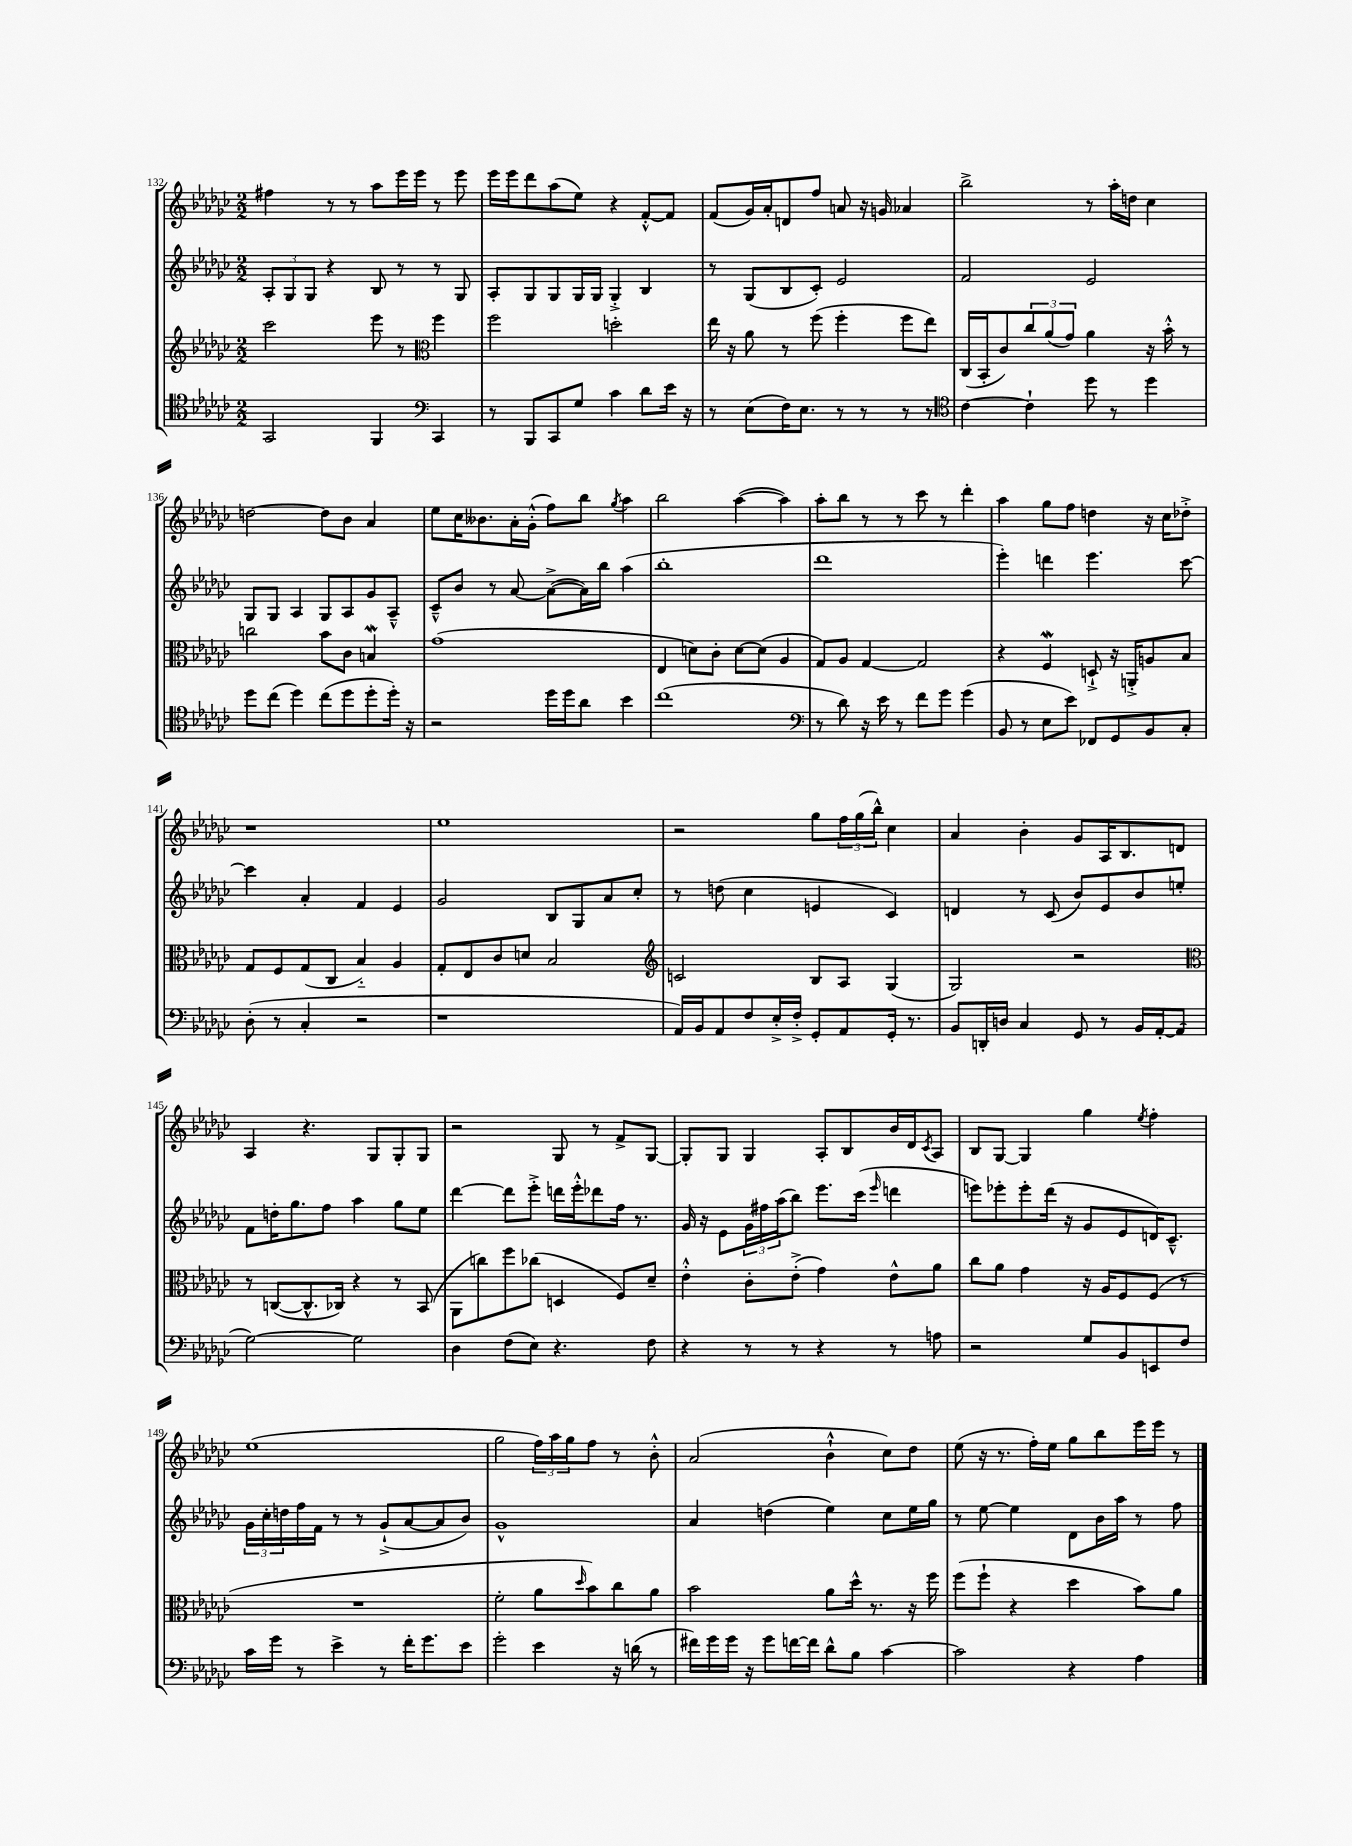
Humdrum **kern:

**kern	**kern	**kern	**kern
*staff4	*staff3	*staff2	*staff1
*clefC4	*clefG2	*clefG2	*clefG2
*k[b-e-a-d-g-c-]	*k[b-e-a-d-g-c-]	*k[b-e-a-d-g-c-]	*k[b-e-a-d-g-c-]
*M2/2	*M2/2	*M2/2	*M2/2
2GG-	2ccc-	12A-'	4ff#
.	.	12G-	.
.	.	12G-	.
.	.	4r	8r
.	.	.	8r
4FF	8eee-	8B-	8aa-
.	8r	8r	16eee-
.	.	.	16eee-
*clefF4	*clefC3	*	*
4CC-	4ff	8r	8r
.	.	8G-	8eee-
=	=	=	=
8r	2ff	8A-'	16eee-
.	.	.	16eee-
8BBB-	.	8G-	8ddd-
8CC-	.	8G-	(8aa-
8G-	.	16G-	8ee-)
.	.	16G-	.
4c-	2dd'	4G-'^	4r
8d-	.	4B-	[8f'^^
16e-	.	.	8f]
16r	.	.	.
=	=	=	=
8r	16ee-	8r	(8f
.	16r	.	.
(8E-	8a-	(8G-	16g-)
.	.	.	16a-'
16F)	8r	8B-	8d
8.E-	.	.	.
.	(8ff	8c-')	8ff
8r	4ff'	2e-	8a
8r	.	.	16r
.	.	.	16g
8r	8ff	.	4a-
8r	8ee-)	.	.
=	=	=	=
*clefC4	*	*	*
[4c-	(16C-	2f	2bb-^
.	16BB-'	.	.
.	8c-)	.	.
4c-`]	12cc-	.	.
.	(12a-	.	.
.	12g-)	.	.
8dd-	4a-	2e-	8r
8r	.	.	16aa-'
.	.	.	16dd
4dd-	16r	.	4cc-
.	16b-'^^	.	.
.	8r	.	.
=	=	=	=
8dd-	2cc	8G-	[2dd
(8cc-	.	8G-	.
4dd-)	.	4A-	.
(8cc-	8b-	8G-	8dd]
8dd-	8c-	8A-	8b-
8dd-'	4B	8g-	4a-
16dd-')	.	8A-~^^	.
16r	.	.	.
=	=	=	=
2r	(1g-	8c-~^^	8ee-
.	.	8b-	16cc-
.	.	.	8.b--
.	.	8r	.
.	.	[8a-	16a-'
.	.	.	(16g-'^^
16dd-	.	(8a-^_	8ff)
16dd-	.	.	.
8a-	.	16a-])	8bb-
.	.	16bb-	.
.	.	.	8qgg-
4b-	.	(4aa-	4aa-
=	=	=	=
(1cc-	4E-	1bb-'	2bb-
.	8d)	.	.
.	8c-'	.	.
.	[8d	.	([4aa-
.	(8d]	.	.
.	4A-	.	4aa-])
=	=	=	=
*clefF4	*	*	*
8r	8G-)	1ddd-	8aa-'
8d-)	8A-	.	8bb-
16r	[4G-	.	8r
16e-	.	.	.
8r	.	.	8r
8f	2G-]	.	8ccc-
8g-	.	.	8r
(4g-	.	.	4ddd-'
=	=	=	=
8BB-	4r	4eee-')	4aa-
8r	.	.	.
8E-	4F	4ddd	8gg-
8e-)	.	.	8ff
8FF-	8D`^	4.eee-	4dd
8GG-	16r	.	.
.	16AA'^	.	.
8BB-	8A	.	16r
.	.	.	16cc-
8C-'	8B-	[8ccc-	8dd-'^
=	=	=	=
(8D-'	8G-	4ccc-]	1r
8r	8F	.	.
4C-'	(8G-	4a-'	.
.	8C-	.	.
2r	4B-'~)	4f	.
.	4A-	4e-	.
=	=	=	=
1r	8G-'	2g-	1ee-
.	8E-	.	.
.	8c-	.	.
.	8d	.	.
.	2B-	8B-	.
.	.	8G-	.
.	.	8a-	.
.	.	8cc-'	.
=	=	=	=
*	*clefG2	*	*
16AA-)	2c	8r	2r
16BB-	.	.	.
8AA-	.	(8dd	.
8F	.	4cc-	.
16E-'^	.	.	.
16F'^	.	.	.
8GG-'	8B-	4e	8gg-
8AA-	8A-	.	24ff
.	.	.	(24gg-
.	.	.	24bb-^^)
16GG-'	(4G-	4c-)	4cc-
8.r	.	.	.
=	=	=	=
8BB-	2G-)	4d	4a-
16DD'	.	.	.
16D	.	.	.
4C-	.	8r	4b-'
.	.	(8c-	.
8GG-	2r	8b-)	8g-
8r	.	8e-	16A-
.	.	.	8.B-
16BB-	.	8b-	.
[16AA-'	.	.	.
(8AA-]	.	8ee'	8d
=	=	=	=
*	*clefC3	*	*
[2G-)	8r	8f	4A-
.	([8C	16dd'	.
.	.	8.gg-	.
.	8.C^^]	.	4.r
.	.	8ff	.
.	16C-)	.	.
2G-]	4r	4aa-	.
.	.	.	8G-
.	8r	8gg-	8G-'
.	(8BB-	8ee-	8G-
=	=	=	=
4D-	8AA-	[4ddd-	2r
.	8cc)	.	.
(8F	8ff	8ddd-]	.
8E-)	(8cc-	8eee-'^	.
4.r	4D	16ddd	8G-
.	.	16eee-'^^	.
.	.	8ddd-	8r
.	8F)	16ff	8f^
.	.	8.r	.
8F	8d-~	.	[8G-
=	=	=	=
4r	4e-'^^	16g-	8G-']
.	.	16r	.
.	.	8e-	8G-
8r	8c-'	24g-	4G-
.	.	24ff#	.
.	.	(24aa-	.
8r	(8e-'^	8bb-)	.
4r	4g-)	8.eee-	8A-'
.	.	.	8B-
.	.	(16ccc-	.
.	.	16qqeee-	.
8r	8e-^^	4ddd	16b-
.	.	.	16d-
.	.	.	8qc-
8A	8a-	.	8A-
=	=	=	=
2r	8cc-	8eee)	8B-
.	8a-	8eee-'	[8G-
.	4g-	8eee-'	4G-]
.	.	(16ddd-	.
.	.	16r	.
8G-	16r	8g-	4gg-
.	16A-	.	.
8BB-	8F	8e-	.
.	.	.	8qee-
8EE	(8F	16d)	4ff'
.	.	8.c-~^^	.
8F	8r	.	.
=	=	=	=
16c-	1r	24g-	(1ee-
.	.	24cc-'	.
16g-	.	.	.
.	.	24dd	.
8r	.	16ff	.
.	.	16f	.
4e-^	.	8r	.
.	.	8r	.
8r	.	(8g-`^	.
16f'	.	[8a-	.
8.g-	.	.	.
.	.	8a-]	.
8e-	.	8b-)	.
=	=	=	=
2g-'	2f'	1g-^^	2gg-
4e-	8a-	.	24ff)
.	.	.	24aa-
.	.	.	24gg-
.	16qqdd-	.	.
.	8b-)	.	8ff
16r	8cc-	.	8r
(16d	.	.	.
8r	8a-	.	8b-'^^
=	=	=	=
16f#)	2b-	4a-	(2a-
16g-	.	.	.
16g-	.	.	.
16r	.	.	.
8g-	.	(4dd	.
[16f	.	.	.
16f]	.	.	.
8d-^^	8a-	4ee-)	4b-`^^
8B-	16dd-^^	.	.
.	8.r	.	.
[4c-	.	8cc-	8cc-)
.	16r	16ee-	8dd-
.	16ff	16gg-	.
=	=	=	=
2c-]	(8ff	8r	(8ee-
.	8ff`	[8ee-	16r
.	.	.	8.r
.	4r	4ee-]	.
.	.	.	16ff')
.	.	.	16ee-
4r	4dd-	8d-	8gg-
.	.	16b-	8bb-
.	.	16aa-	.
4A-	8b-)	8r	16eee-
.	.	.	16eee-
.	8a-	8ff	8r
==	==	==	==
*-	*-	*-	*-
